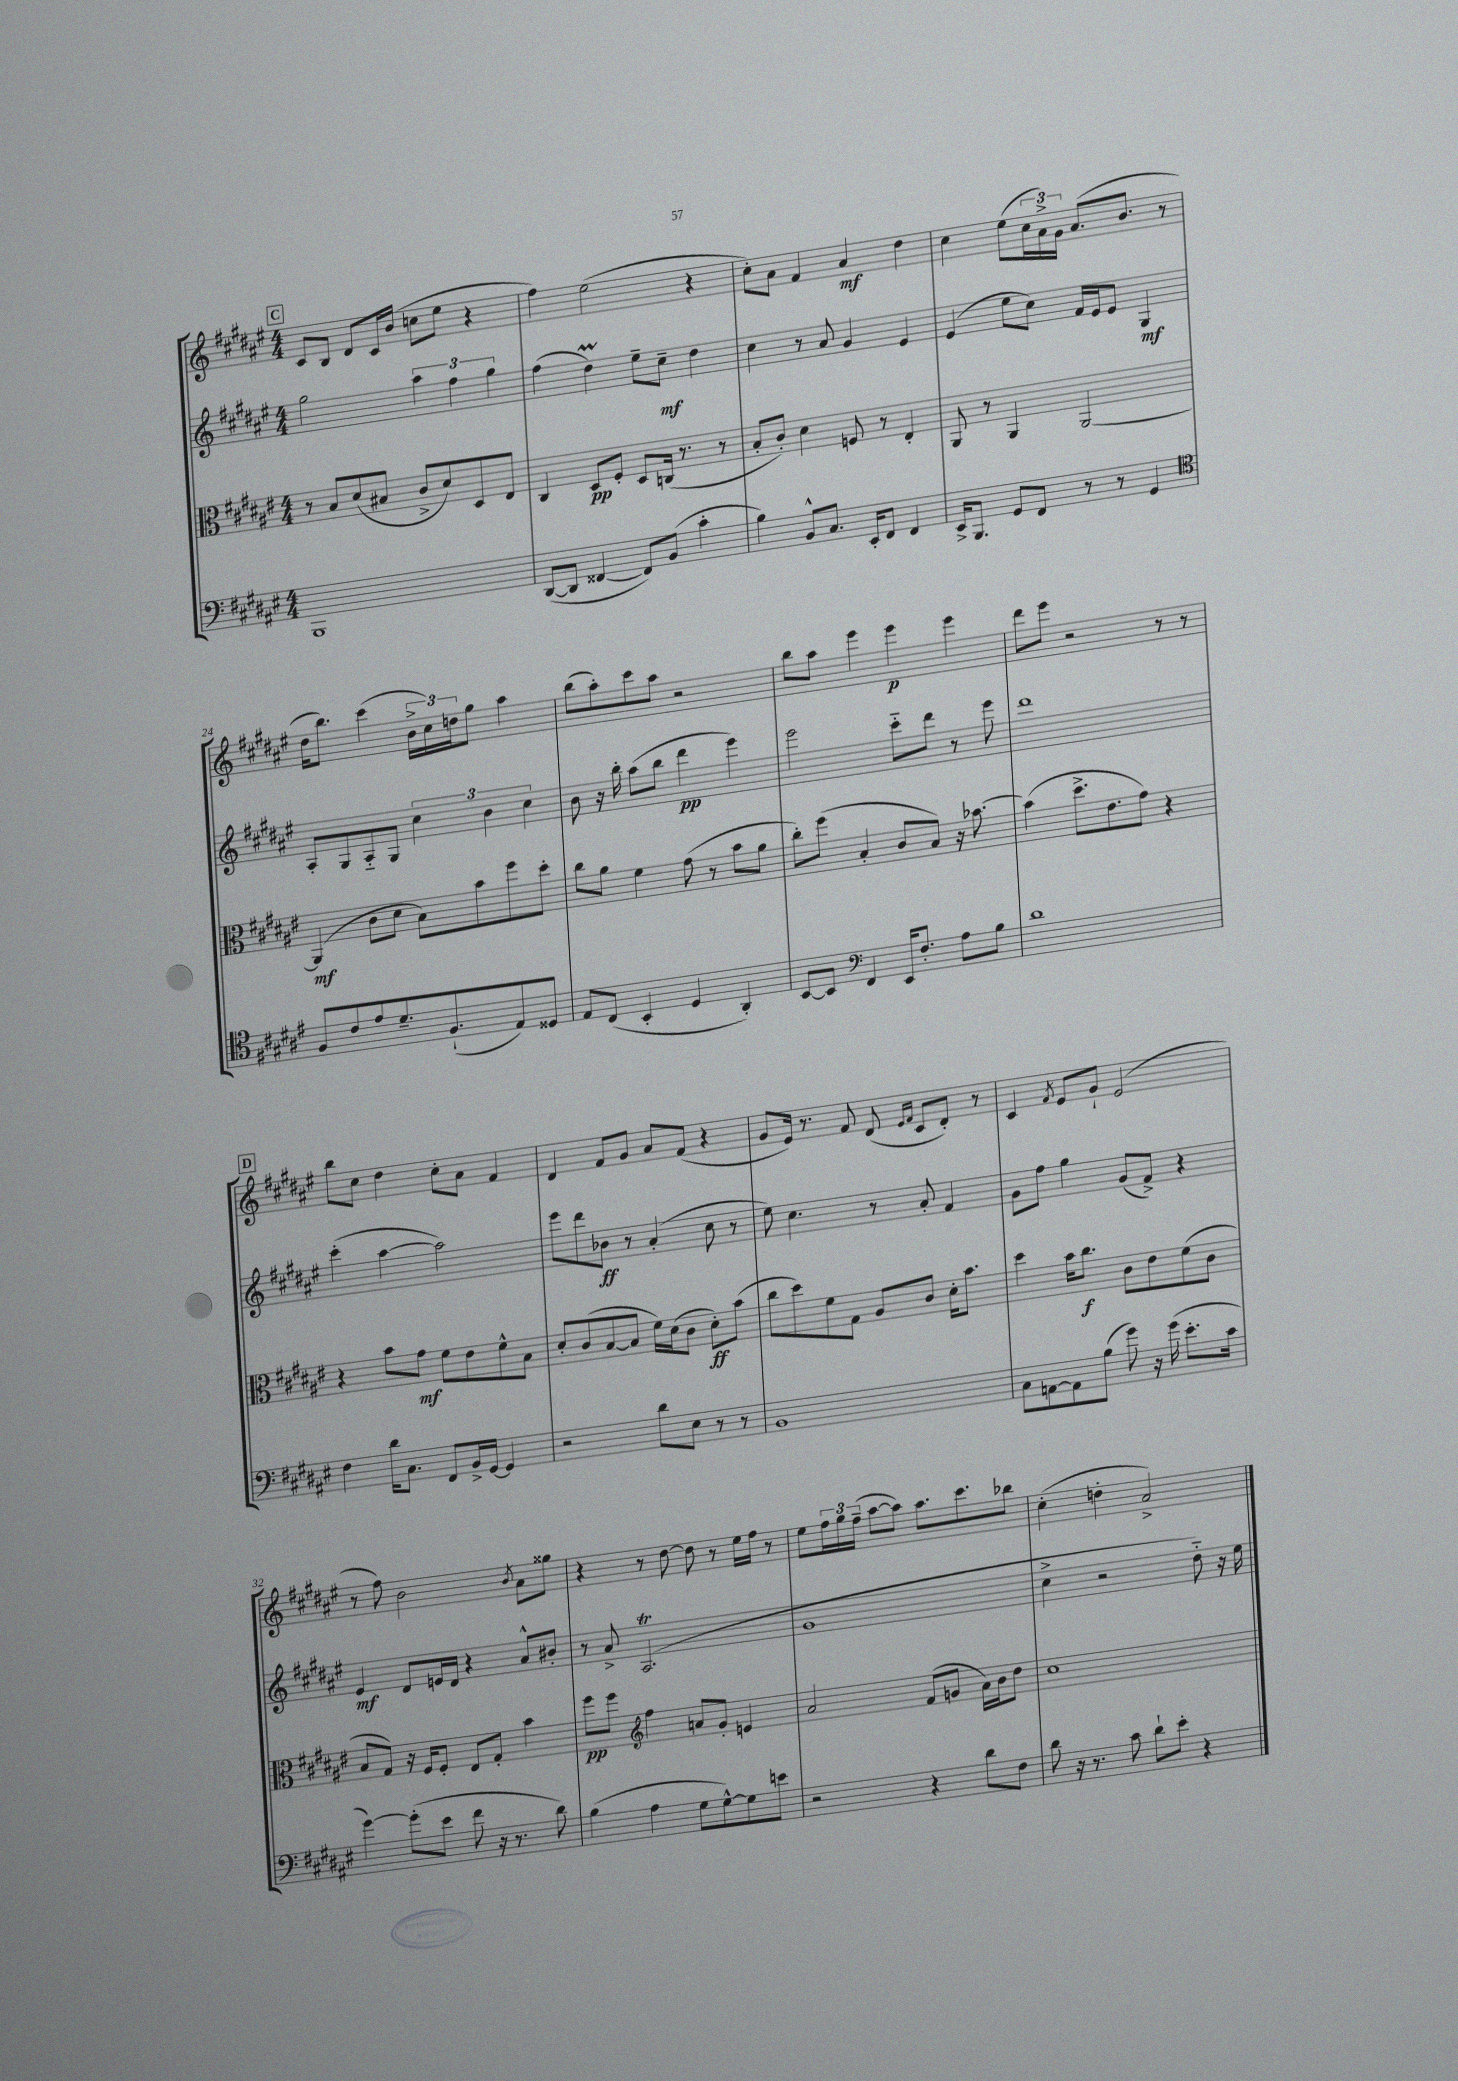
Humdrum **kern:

**kern	**kern	**kern	**kern
*staff4	*staff3	*staff2	*staff1
*clefF4	*clefC3	*clefG2	*clefG2
*k[f#c#g#d#a#e#]	*k[f#c#g#d#a#e#]	*k[f#c#g#d#a#e#]	*k[f#c#g#d#a#e#]
*M4/4	*M4/4	*M4/4	*M4/4
1BBB	8r	2gg#	8c#
.	8B	.	8B
.	(8d#	.	8d#
.	8B#	.	16c#
.	.	.	(16b
.	8c#^	6aa#	8cc
.	8d#)	.	8ee#
.	.	6ff#	.
.	8D#	.	4r
.	.	6gg#	.
.	8E#	.	.
=	=	=	=
([8DD#	4C#	(4ff#	4ff#)
8DD#]	.	.	.
[4FF##	8D#	4dd#)	(2ee#
.	8F#'	.	.
8FF##])	8D#	8ee#~	.
(8BB	(16C	8cc#~	.
.	8.r	.	.
4c#'	.	4dd#	4r
.	8r	.	.
=	=	=	=
4B)	8B'	4cc#	8cc#')
.	8c#')	.	8a#
8BB^^	4d#	8r	4f#
8.C#	.	8a#	.
.	8F	4g#	4a#
16EE#'	.	.	.
8FF#	8r	.	.
4FF#	4E#'	4e#	4dd#
=	=	=	=
16EE#^	8AA#	(4e#	4cc#
8.BBB	.	.	.
.	8r	.	.
8GG#	4AA#	8ee#	(8ee#
8FF#	.	8cc#)	24cc#
.	.	.	24a#^)
.	.	.	24g#
8r	[2AA#	16f#	(8.a#
.	.	16e#	.
8r	.	8e#	.
.	.	.	8.b
4GG#	.	4G#	.
.	.	.	8r
=	=	=	=
*clefC4	*	*	*
8F#	(4AA#]	8A#'	16dd#
.	.	.	8.bb)
8c#	.	8G#	.
8e#	8c#	8A#'~	(4ccc#
8.d#~	8d#	8G#	.
.	8B)	6cc#	24b^
.	.	.	24cc#)
(8.F#`	.	.	.
.	.	.	24dd
.	8b	.	8gg#
.	.	6b	.
8E#)	8ff#	.	4aa#
.	.	6cc#	.
8D##	8dd#'	.	.
=	=	=	=
8E#	8cc#	8b	(8bb
(8C#	8a#	16r	8aa#')
.	.	16bb'	.
4BB'	4f#	(8aa#	8ccc#
.	.	8bb	8aa#
4D#	(8g#	4ddd#	2r
.	8r	.	.
4AA#')	8b	4eee#)	.
.	8a#	.	.
=	=	=	=
[8BB	8cc#')	2eee#	8bb
8BB]	(8ff#	.	8aa#
*clefF4	*	*	*
4FF#	4B'	.	4eee#
16EE#	8c#	8ccc#'~	4eee#
8.F#'	.	.	.
.	8B)	8ddd#	.
8A#	16r	8r	4eee#
.	[8.b-	.	.
8B	.	8eee#	.
=	=	=	=
1d#	(4b-]	1ddd#	8ddd#
.	.	.	8eee#
.	8.dd#^	.	2r
.	8.e#	.	.
.	8g#)	.	.
.	4r	.	8r
.	.	.	8r
=	=	=	=
4F#	4r	(4ccc#'	8bb
.	.	.	8cc#
16d#	8b	[4aa#	4dd#
8.C#	.	.	.
.	8g#	.	.
8FF#	8f#	2aa#])	8cc#'
16BB^	8e#	.	8a#
[16GG#	.	.	.
4GG#]	8f#^^	.	4f#
.	8B	.	.
=	=	=	=
2r	8d#'	8eee#	4d#
.	(8c#	8ddd#	.
.	[8B	8b-	8f#
.	8B]	8r	8g#
8d#	16f#)	(4a#'	8a#
.	(16d#	.	.
8E#	8c#	.	(8f#
8r	8d#')	8cc#	4r
8r	(8b	8r	.
=	=	=	=
1BB	8cc#	8ee#)	8g#
.	8dd#)	4.cc#	16e#)
.	.	.	8.r
.	8f#	.	.
.	8G#	.	8f#
.	8A#	8r	(8d#
.	.	.	16qqe#
.	.	.	16qqf#
.	8c#	8a#'	8c#
.	16d#'	4f#	8d#')
.	8.b	.	.
.	.	.	8r
=	=	=	=
8C#	4dd#	8g#	4c#
[8AA	.	8ff#	.
.	.	.	8qf#
8AA]	16b	4gg#	8e#
.	8.cc#	.	.
(8B	.	.	8g#`
8g#)	8c#	(8g#	(2e#
16r	8e#	8f#^)	.
(16g#	.	.	.
8.e#'	(8f#	4r	.
.	8c#	.	.
16c#	.	.	.
=	=	=	=
[4g#)	8B	4e#	8r
.	8G#)	.	8ff#)
(8g#']	16r	8d#	2b
.	16F#	.	.
8e#	8F#'	16e	.
.	.	16d#	.
8f#	8E#	4r	.
16r	8G#'	.	.
8.r	.	.	.
.	.	.	8qb
.	4b	8a#^^	8a#
8d#)	.	8b#'	8gg##
=	=	=	=
(4B	8ff#	8r	4r
.	8ff#	8a#^	.
*	*clefG2	*	*
4A#	4ff#	(2.A#	8r
.	.	.	[8dd#
8G#	8a	.	8dd#]
[8G#^^)	8g#'	.	8r
8G#]	4e	.	16ee#
.	.	.	16ff#
8e	.	.	8r
=	=	=	=
2r	2a#	1g#	8ee#
.	.	.	24ff#
.	.	.	24gg#
.	.	.	(24ff#~
.	.	.	[8aa#
.	.	.	8aa#])
4r	(8f#	.	8.aa#
.	8g	.	.
.	.	.	8.ccc#
8d#	16a#)	.	.
.	16b	.	.
8F#	8dd#	.	8bb-
=	=	=	=
8d#	1cc#	4cc#^	(4cc#'
16r	.	.	.
8.r	.	.	.
.	.	2r	4dd'
8c#	.	.	.
8d#`	.	.	2a#^)
8e#'	.	.	.
4r	.	8dd#'~)	.
.	.	16r	.
.	.	16ee#	.
==	==	==	==
*-	*-	*-	*-
